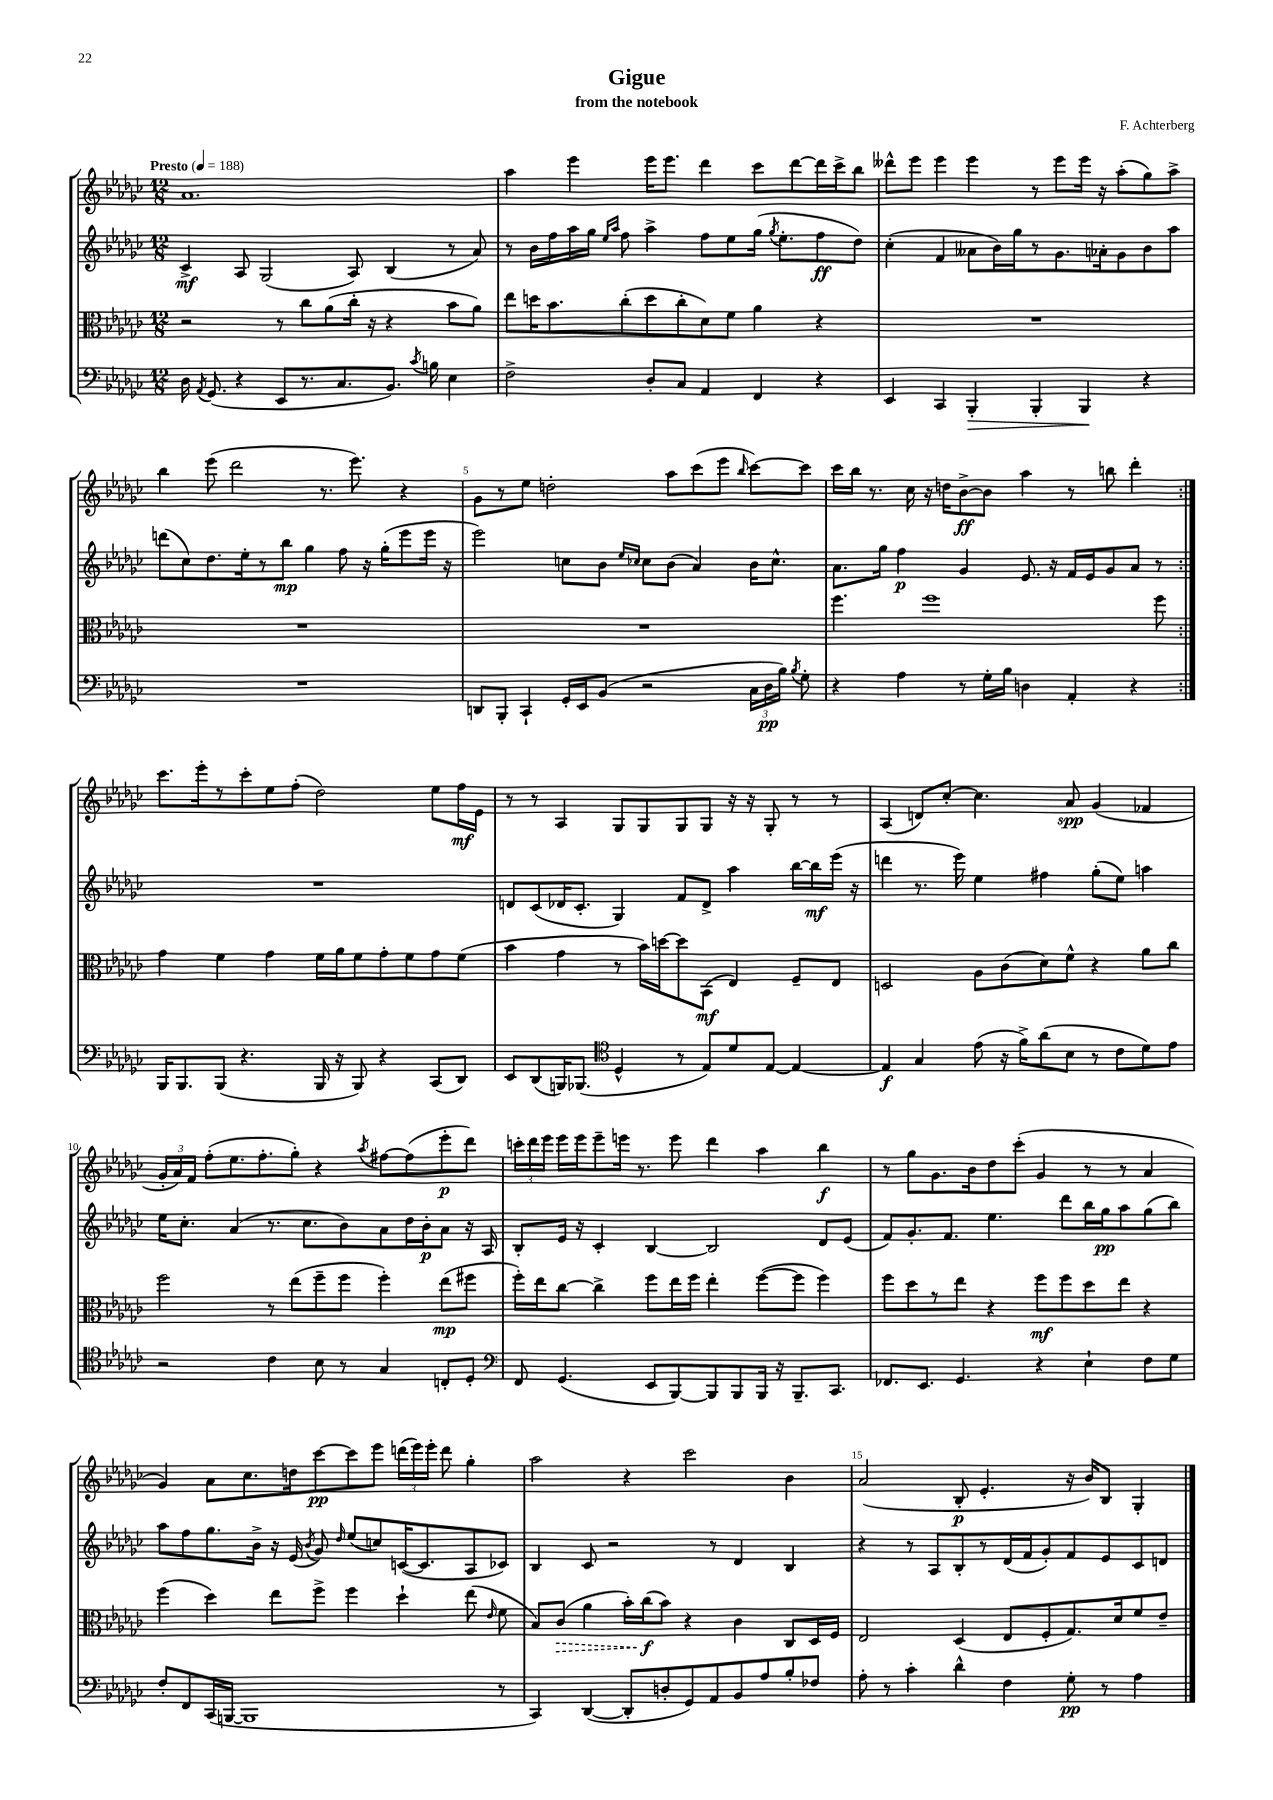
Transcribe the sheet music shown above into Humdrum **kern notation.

**kern	**kern	**kern	**kern
*staff4	*staff3	*staff2	*staff1
*clefF4	*clefC3	*clefG2	*clefG2
*k[b-e-a-d-g-c-]	*k[b-e-a-d-g-c-]	*k[b-e-a-d-g-c-]	*k[b-e-a-d-g-c-]
*M12/8	*M12/8	*M12/8	*M12/8
*MM188	*MM188	*MM188	*MM188
16D-\	2r	4c-^/	1.a-
8qAA-/	.	.	.
(8.GG-/	.	.	.
4r	.	8A-/	.
.	.	(2G-/	.
8EE-/L	8r	.	.
8.r	8cc-\L	.	.
.	(8a-\	.	.
8.C-/	.	.	.
.	16cc-'\Jk	8A-/)	.
.	16r	.	.
8.BB-/J)	4r	(4B-/	.
8qc-/	.	.	.
16B\	.	.	.
4E-\	8b-\L	8r	.
.	8a-\J)	8a-/)	.
=	=	=	=
2F^\	8ee-\L	8r	4aa-\
.	16dd\K	16b-\LL	.
.	8.b-\	16ff\	.
.	.	16aa-\	4eee-\
.	.	16gg-\JJ	.
.	.	16qqee-/LL	.
.	.	16qqaa-/JJ	.
.	(8cc-'\	8ff\	.
8D-'/L	8dd\	4aa-^\	16eee-\LK
.	.	.	8.eee-\J
8C-/J	8cc-'\	.	.
4AA-/	8d-\)	8ff\L	4ddd-\
.	8f\J	8ee-\	.
4FF/	4a-\	(16gg-\Jk	8ccc-\L
.	.	8qgg-/	.
.	.	8.ee-'\L	.
.	.	.	[8ddd-\
4r	4r	8ff\	16ddd-\]L
.	.	.	16ccc-^\J
.	.	8dd-\J)	8bb-\J
=	=	=	=
4EE-/	1.r	(4cc-'\	8ddd--^^\L
.	.	.	8eee-\J
4CC-/	.	4f/	4eee-\
4BBB-'/	.	8a--\L	4eee-\
.	.	16b-\L)	.
.	.	16gg-\J	.
4BBB-'/	.	8r	8r
.	.	8.g-\	8eee-\L
4BBB-/	.	.	16eee-\Jk
.	.	16a-'\k	16r
.	.	8g-\	(8aa-'\L
4r	.	8b-\	8gg-\)
.	.	8aa-\J	8aa-^\J
=	=	=	=
1.r	1.r	(8ddd\L	4bb-\
.	.	8cc-\)	.
.	.	8.dd-\	(8eee-\
.	.	.	2ddd-\
.	.	16ee-'\k	.
.	.	8r	.
.	.	8bb-\J	.
.	.	4gg-\	.
.	.	.	8.r
.	.	8ff\	.
.	.	.	8.eee-\)
.	.	16r	.
.	.	(16gg-'\LK	.
.	.	8eee-\	4r
.	.	16eee-\Jk	.
.	.	16r	.
=	=	=	=
8DD/L	1.r	2eee-\)	8g-\L
8BBB-'/J	.	.	8r
4CC-`/	.	.	8ee-\J
.	.	.	2dd'\
16GG-'/LL	.	8cc\L	.
16EE-/J	.	.	.
(8BB-/J	.	8b-\J	.
.	.	16qqee-/LL	.
.	.	16qqcc-/JJ	.
2r	.	8cc-\L	.
.	.	(8b-\J	8aa-\L
.	.	4a-/)	(8ccc-\
.	.	.	8eee-\J
.	.	.	16qqbb-/
24C-\LL	.	16b-\LK	[8ccc-\L)
24D-\	.	.	.
.	.	8.cc-^^\J	.
24B-\JJ)	.	.	.
8qB-/	.	.	.
8G-'\	.	.	8ccc-\]J
=	=	=	=
4r	4.ff\	8.a-\L	16ccc-\LL
.	.	.	16bb-\JJ
.	.	.	8.r
.	.	16gg-\Jk	.
4A-\	.	4ff\	.
.	.	.	16cc-\
.	1ff	.	16r
.	.	.	16dd\LK
8r	.	4g-/	[8b-^\
16G-'\LL	.	.	8b-\]J
16B-\JJ	.	.	.
4D\	.	8.e-/	4aa-\
.	.	16r	.
4AA-'/	.	16f/LL	8r
.	.	16e-/J	.
.	.	8g-/	8bb\
4r	.	8a-/J	4ddd-'\
.	8ff\	8r	.
=:|!	=:|!	=:|!	=:|!
16BBB-/LK	4g-\	1.r	8.ccc-\L
8.BBB-/	.	.	.
.	.	.	16eee-'\k
(8BBB-/J	4f\	.	8r
4.r	.	.	8ccc-'\
.	4g-\	.	8ee-\
.	.	.	(8ff'\J
16BBB-/	16f\LL	.	2dd-\)
16r	16a-\J	.	.
8BBB-/)	8f\	.	.
4r	8g-'\	.	.
.	8f\	.	.
(8CC-/L	8g-\	.	8ee-\L
8DD-/J)	(8f\J	.	16ff\L
.	.	.	16e-\JJ
=	=	=	=
8EE-/L	4b-\	8d/L	8r
(8DD-/	.	(8c-/	8r
16BBB/K)	4g-\	16d-/K	4A-/
(8.BBB-/J	.	8.c-'/J	.
*clefC4	*	*	*
4D-^^/	8r	4G-/)	8G-/L
.	16b-\LL)	.	8G-/
.	[16dd\J	.	.
8r	8dd\]	8f/L	8G-/
8E-/L)	(8BB-\J	8d-^/J	8G-/J
8d-/	4E-/)	4aa-\	16r
.	.	.	16r
[8E-/J	.	.	8G-'/
4E-/_	8F~/L	[16bb-\LL	8r
.	.	16bb-\]	.
.	8E-/J	(16eee-\JJ	8r
.	.	16r	.
=	=	=	=
4E-/]	2D/	4ddd\	(4A-/
4G-/	.	8.r	8d/L)
.	.	.	[8cc-'/J
.	.	16eee-\)	.
(8e-\	8A-\L	4ee-\	4.cc-\]
16r	(8c-\	.	.
16f^\LK)	.	.	.
(8a-\	8d-\)	4ff#\	.
8B-\J	8f^^\J	.	8a-/
8r	4r	(8gg-'\L	(4g-/
8c-\L	.	8ee-\J)	.
8d-\)	8a-\L	4aa\	4f-/
8e-\J	8cc-\J	.	.
=	=	=	=
2r	2ff\	16ee-\LK	24g-'/LL
.	.	.	24a-/)
.	.	8.cc-'\J	.
.	.	.	24f/JJ
.	.	.	(8ff'\L
.	.	(4a-/	8.ee-\
.	.	.	8.ff'\
4c-\	8r	8.r	.
.	(8ee-\L	.	8gg-'\J)
.	.	8.cc-\L	.
8B-\	8ff~\	.	4r
8r	8ff\J	8b-\)	.
.	.	.	8qaa-/
4G-/	4ff'\)	8a-\	[8ff#\L
.	.	16dd-\L	(8ff#\]
.	.	16b-'\J	.
8C'/L	(8ee-\L	8a-\J	8eee-'\
8D-'/J	8ff#\J	16r	8ddd-\J)
.	.	16A-/	.
=	=	=	=
*clefF4	*	*	*
8FF/	16ff'\LL)	8B-'/L	24ccc'\LL
.	.	.	24ddd-\
.	16ee-\J	.	.
.	.	.	24eee-\JJ
(4.GG-/	[8cc-\J	16e-/Jk	16eee-\LL
.	.	16r	16eee-\J
.	4cc-^\]	4c-'/	8eee-~\
.	.	.	16eee\Jk
.	.	.	8.r
8EE-/L	8ff\L	[4B-/	.
[8BBB-/)	16ee-\L	.	8eee\
.	16ff\JJ	.	.
8BBB-/]	4ee-'\	2B-/]	4ddd-\
8BBB-/	.	.	.
16BBB-/Jk	([8ff\L	.	4aa-\
16r	.	.	.
8.BBB-~/L	8ff\]J	.	.
.	4ff\)	8d-/L	4bb-\
8.CC-/J	.	.	.
.	.	(8e-/J	.
=	=	=	=
8.FF-/L	8ff\L	8f/L)	8r
.	8dd-\	8.g-'/	8gg-\L
8.EE-/J	.	.	.
.	8r	.	8.g-\
.	.	8.f/J	.
4.GG-/	8ee-\J	.	.
.	.	.	16b-\k
.	4r	4.ee-\	8dd-\
.	.	.	(8ccc-'\J
4r	8ff\L	.	4g-/
.	8ff\	8ddd-\L	.
4E-`\	8dd-\	16bb-\L	8r
.	.	16gg-\J	.
.	8ee-\J	8aa-\	8r
8F\L	4r	(8gg-\	4a-/
8G-\J	.	8bb-\J)	.
=	=	=	=
8F'/L	(4ff\	8aa-\L	4g-/)
8FF/	.	8ff\	.
(16CC-/L	4dd-\)	8.gg-\	8a-\L
[16BBB/JJ	.	.	.
1BBB]	.	.	8.cc-\
.	.	16b-^\Jk	.
.	8ee-\L	16r	.
.	.	(16e-/	16dd\k
.	.	8qb-/	.
.	8ff^\J	8g-/)	[8ccc-\
.	.	16qqdd-/	.
.	4ff\	(8ee-/L	8ccc-\]
.	.	8cc/)	8eee-\J
.	4dd-`\	([16c/K	(24ddd\LL
.	.	.	24eee-\)
.	.	8.c/]	.
.	.	.	24eee-'\JJ
.	.	.	8ddd\
.	(8ee-\	8A-/	4gg-'\
.	16qqe-/	.	.
8r	8f\	8c-/J)	.
=	=	=	=
4CC-/)	8B-/L)	4B-/	2aa-\
.	(8c-/J	.	.
([4DD-/	4a-\	8c-/	.
.	.	2r	.
8DD-'/]L	16b-'\LL)	.	4r
.	(16cc-\J	.	.
8D'/	8b-\J)	.	.
8GG-/)	4r	.	2ccc-\
8AA-/	.	8r	.
8BB-/	4c-\	4d-/	.
8A-/	.	.	.
8B-'/	8C-/L	4B-/	4b-\
8F-/J	16D-/L	.	.
.	16F/JJ	.	.
=	=	=	=
8A-'\	2E-/	4r	(2a-/
8r	.	.	.
4c-'\	.	8r	.
.	.	8A-/L	.
4d-^^\	(4D-/	8B-'/	8B-'/
.	.	8r	4.e-'/
4F\	8E-/L	(16d-/L	.
.	.	16f/J	.
.	8F'/	8g-'/)	.
8G-'\	8.G-/)	8f/	16r
.	.	.	16b-/LK)
8r	.	8e-/	8B-/J
.	16d-/k	.	.
4A-\	8f/	8c-/	4G-'/
.	8e-~/J	8d/J	.
==	==	==	==
*-	*-	*-	*-
